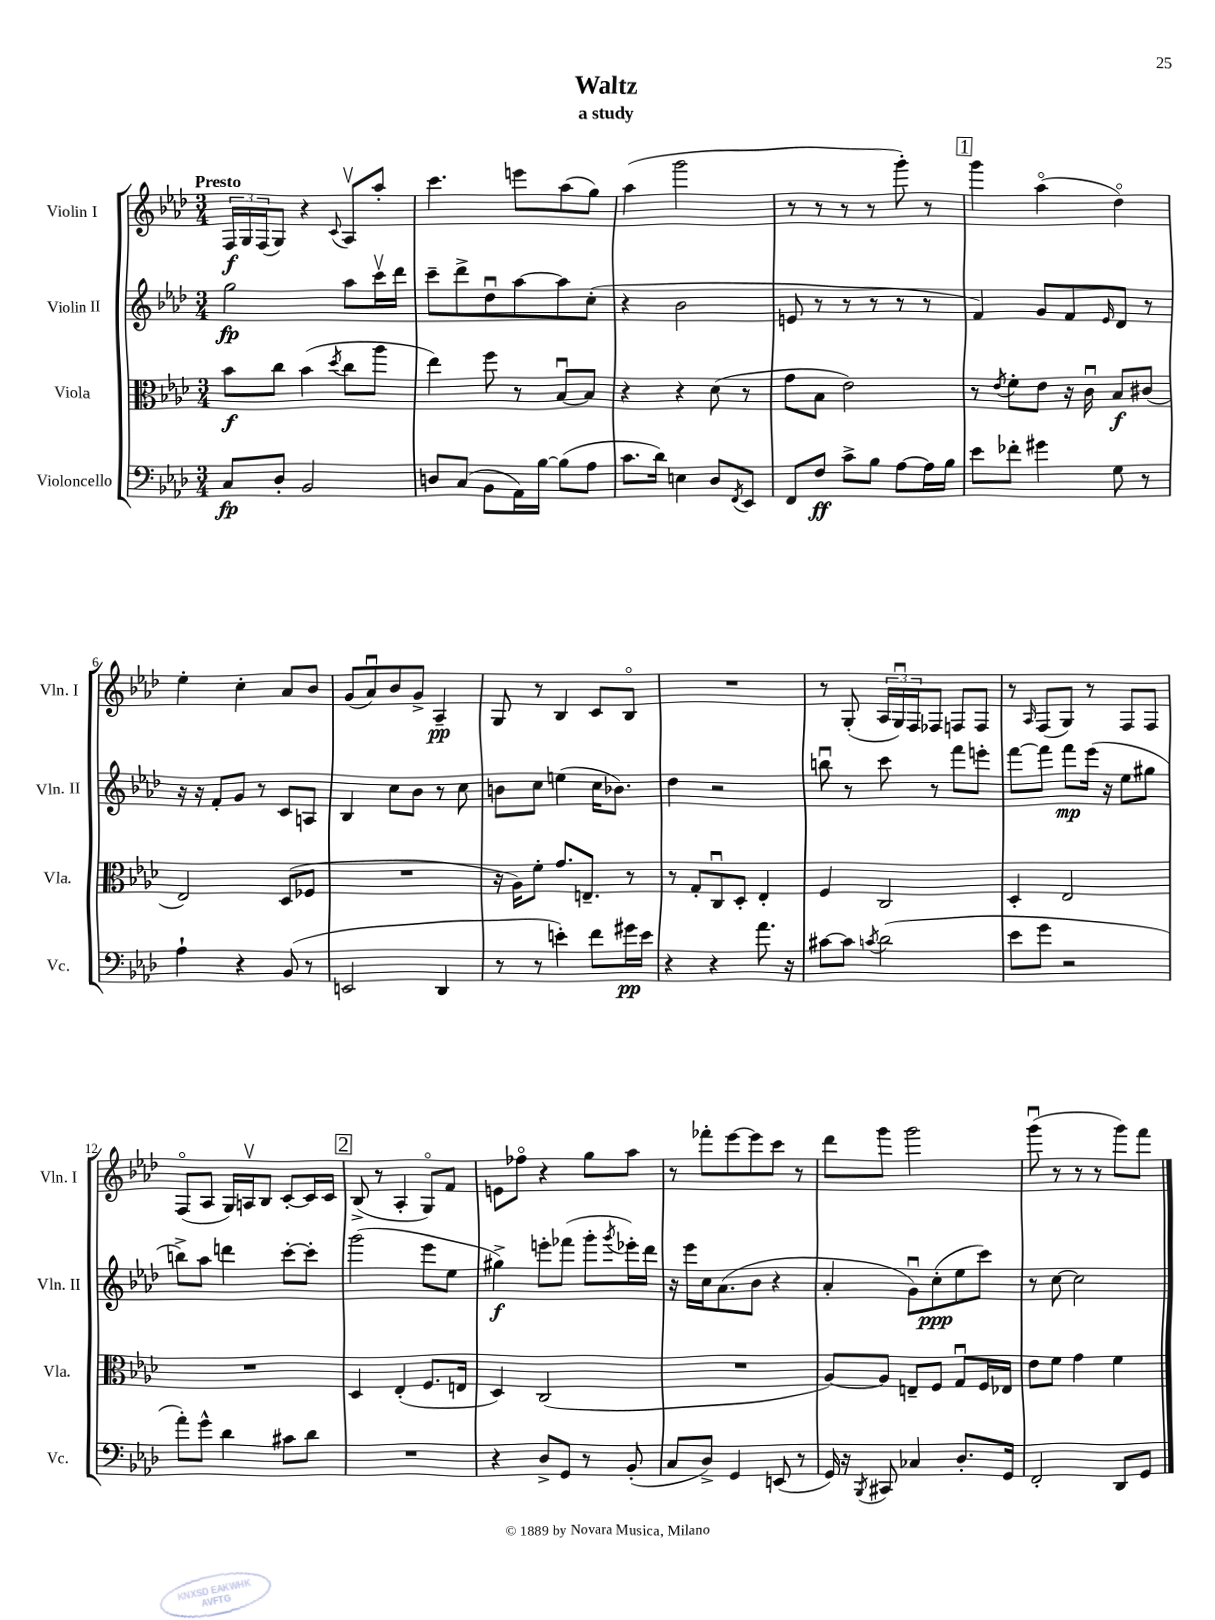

**kern	**kern	**kern	**kern
*staff4	*staff3	*staff2	*staff1
*clefF4	*clefC3	*clefG2	*clefG2
*k[b-e-a-d-]	*k[b-e-a-d-]	*k[b-e-a-d-]	*k[b-e-a-d-]
*M3/4	*M3/4	*M3/4	*M3/4
8C/L	8b-\L	2gg\	24F/LL
.	.	.	24G/
.	.	.	(24F/J
8D-'/J	8cc\J	.	8G/J)
2BB-/	(4b-\	.	4r
.	8qdd-/	.	8qqc/
.	8cc\L	8aa-\L	8A-v/L
.	8aa-\J	16cccv\L	8aa-'/J
.	.	16ddd-\JJ	.
=	=	=	=
8D/L	4ee-\)	8ccc~\L	4.ccc\
(8C/J	.	8ddd-^\	.
8BB-\L	8ff\	8dd-u\	.
16AA-\L)	8r	[8aa-\	8eee\L
[16B-\JJ	.	.	.
(8B-\]L	[8B-u/L	8aa-\]	(8aa-\
8A-\J	8B-/]J	(8cc'\J	8gg\J)
=	=	=	=
8.c\L	4r	4r	(4aa-\
16d-\Jk)	.	.	.
4E\	4r	2b-\	2ggg\
8D-/L	(8d-\	.	.
8qFF/	.	.	.
8EE-/J	8r	.	.
=	=	=	=
8FF/L	8g\L	8e/	8r
8F/J	8B-\J	8r	8r
8c^\L	2e-\)	8r	8r
8B-\J	.	8r	8r
[8A-\L	.	8r	8ggg'\)
16A-\]L	.	8r	8r
16B-\JJ	.	.	.
=	=	=	=
8e-\L	8r	4f/)	4ggg\
.	8qe-/	.	.
8f-'\J	8f'\L	.	.
4g#\	8e-\J	8g/L	(4aa-o\
.	16r	8f/	.
.	16cu\	.	.
.	.	16qqe-/	.
8G\	8B-/L	8d-/J	4dd-o\)
8r	(8c#/J	8r	.
=	=	=	=
4A-`\	2E-/)	16r	4ee-'\
.	.	16r	.
.	.	8f'/L	.
4r	.	8g/J	4cc'\
.	.	8r	.
(8BB-/	(8D-/L	8c/L	8a-/L
8r	8F-/J	8A/J	8b-/J
=	=	=	=
2EE/	2.r	4B-/	(8g/L
.	.	.	8a-u/)
.	.	8cc\L	8b-/
.	.	8b-\J	8g^/J
4DD-/	.	8r	4A-~/
.	.	8cc\	.
=	=	=	=
8r	16r	8b\L	8G/
.	16A-\LK)	.	.
8r	8f'\J	8cc\J	8r
4e'\)	8.g/L	(4ee\	4B-/
.	8.E~/J	.	.
8f\L	.	16cc\LK	8c/L
.	.	8.b-\J)	.
16g#\L	8r	.	8B-o/J
16e\JJ	.	.	.
=	=	=	=
4r	8r	4dd-\	2.r
.	8G'/L	.	.
4r	8Cu/	2r	.
.	8D-'/J	.	.
8.a-\	4E-'/	.	.
16r	.	.	.
=	=	=	=
[8c#\L	4F/	8bbu\	8r
8c#\]J	.	8r	(8G'/
8qc/	.	.	.
(2d-\	2C/	8ccc\	24A-/LL
.	.	.	24Gu/)
.	.	.	24F/J
.	.	8r	8F-/J
.	.	8fff\L	8F/L
.	.	8eee'\J	8F/J
=	=	=	=
8e-\L	4D-'/	[8fff\L	8r
.	.	.	16qqA-/
8g\J	.	8fff\]J	(8F/L
2r	2E-/	8fff\L	8G/J)
.	.	(16eee-\Jk	8r
.	.	16r	.
.	.	8ee-\L	8F/L
.	.	8gg#\J	8F/J
=	=	=	=
8a-'\L)	2.r	8bb^\L)	(8Fo/L
8g^^\J	.	8aa-\J	8A-/J
4d-\	.	4ddd\	16G/LL)
.	.	.	16Av/J
.	.	.	8B-/J
8c#\L	.	[8ccc'\L	[8c'/L
8d-\J	.	8ccc'\]J	16c/]L
.	.	.	16c/JJ
=	=	=	=
2.r	4D-/	(2ggg\	(8B-^/
.	.	.	8r
.	(4E-'/	.	4A-'/
.	8.F/L	8eee-\L	8Go/L)
.	.	8ee-\J	8f/J
.	16E/Jk	.	.
=	=	=	=
4r	4D-/)	4gg#^\)	8e\L
.	.	.	8ff-o\J
8D-^/L	(2C/	8eee'\L	4r
8GG/J	.	(8fff-\J	.
8r	.	8ggg'\L	8gg\L
.	.	8qggg/	.
(8BB-'/	.	16eee-'\L)	8aa-\J
.	.	16ddd-\JJ	.
=	=	=	=
8C/L	2.r	16r	8r
.	.	16eee-\LL	.
8D-^/J)	.	16cc\J	8fff-'\L
.	.	(8.a-\	.
4GG/	.	.	[8eee-\
.	.	8b-\J	8eee-\]
(8EE/	.	4r	8ccc\J
8r	.	.	8r
=	=	=	=
16GG/)	[8A-/L)	4a-'/	8ddd-\L
16r	.	.	.
8qBBB-/	.	.	.
8CC#/	8A-/]J	.	8ggg\J
4C-/	8E~/L	8gu\L)	2ggg\
.	8F/J	(8cc'\	.
8.D-'/L	8Gu/L	8ee-\	.
.	16F/L	8ccc\J)	.
16GG/Jk	16E-/JJ	.	.
=	=	=	=
2FF'/	8e-\L	8r	(8gggu\
.	8f\J	[8cc\	8r
.	4g\	2cc\]	8r
.	.	.	8r
8DD-/L	4f\	.	8ggg\L)
8GG/J	.	.	8fff\J
==	==	==	==
*-	*-	*-	*-
